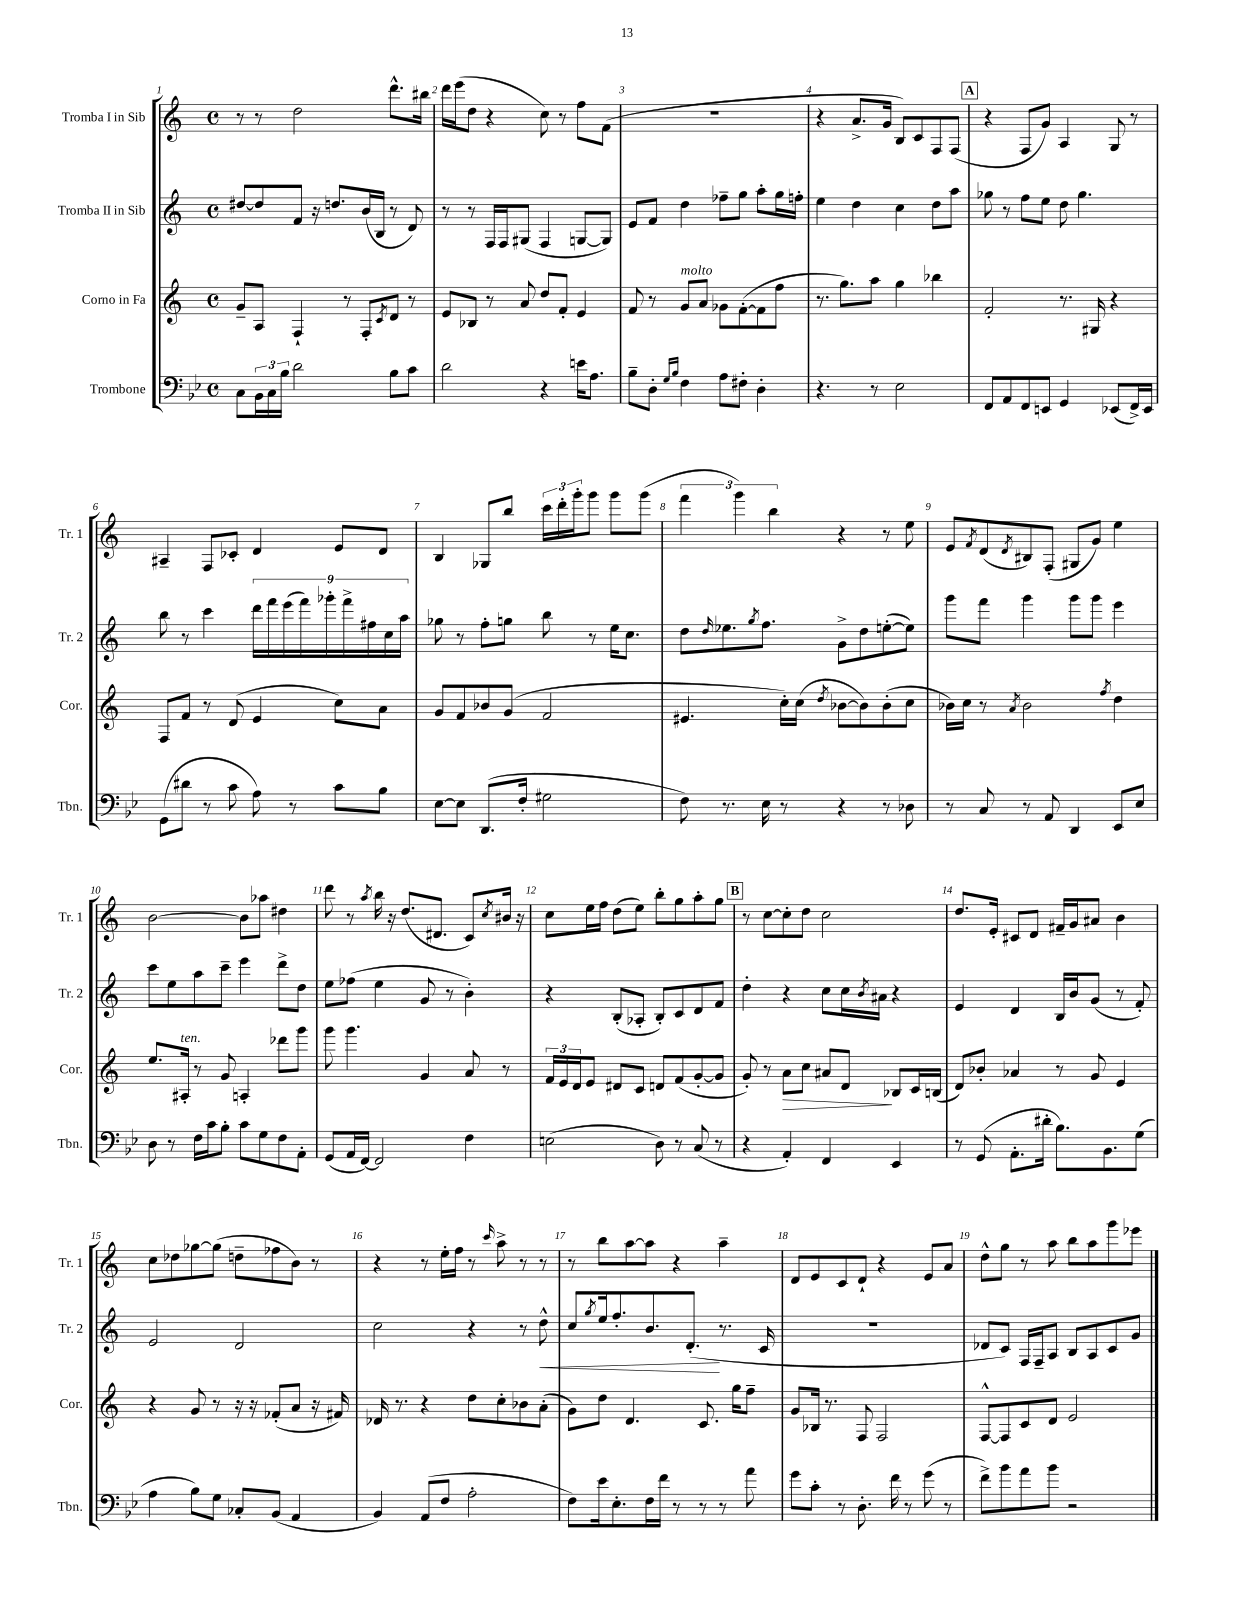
<<
\new StaffGroup <<
\new Staff = "s0" \with { instrumentName = "Tromba I in Sib" shortInstrumentName = "Tr. 1" } {
    \clef treble \key c \major \defaultTimeSignature \time 4/4
    r8 r8 d''2 d'''8.-^ bis''16 |
    d'''16 e'''16( d''8 r4 c''8) r8 f''8 f'8( |
    R1 |
    r4 a'8.-> g'16 b8) c'8 f8 f8( |
    \mark \markup { \box "A" } r4 f8 g'8) a4 g8 r8 |
    ais4-- f8 ces'8-. d'4 e'8 d'8 |
    b4 ges8 b''8 \tuplet 3/2 { c'''16 d'''16-. g'''16-. } g'''8 g'''8 g'''8( |
    \tuplet 3/2 { f'''4 g'''4) b''4 } r4 r8 e''8 |
    e'8 \acciaccatura { f'8 } d'8( \acciaccatura { d'8 } bis8) f8-.( gis8 g'8) e''4 |
    b'2~ b'8 aes''8 dis''4 |
    d'''8 r8 \acciaccatura { a''8 } b''16 r16 d''8.( dis'8. c'8) \acciaccatura { c''8 } bis'16 r16 |
    c''8 e''16 f''16 d''8( e''8) b''8-. g''8 a''8-. g''8 |
    \mark \markup { \box "B" } r8 c''8~ c''8-. d''8 c''2 |
    d''8. e'16-. cis'8 d'8 fis'16-- g'16 ais'8 b'4 |
    c''8 des''8 ges''8~ ges''8( d''8-- fes''8 b'8) r8 |
    r4 r8 e''16-. f''16 r8 \grace { c'''16 } a''8-> r8 r8 |
    r8 b''8 a''8~ a''8 r4 a''4-- |
    d'8 e'8 c'8 d'8-! r4 e'8 a'8 |
    d''8-^ g''8 r8 a''8 b''8 a''8 g'''8 ees'''8 \bar "|." |
}
\new Staff = "s1" \with { instrumentName = "Tromba II in Sib" shortInstrumentName = "Tr. 2" } {
    \clef treble \key c \major \defaultTimeSignature \time 4/4
    dis''8~ dis''8 f'8 r16 d''8. b'16( b16 r8 d'8) |
    r8 r8 f16 f16 gis8( f4 g8~ g8) |
    e'8 f'8 d''4 fes''8-- g''8 a''8-. g''16 f''16-. |
    e''4 d''4 c''4 d''8 a''8 |
    \mark \markup { \box "A" } ges''8 r8 f''8 e''8 d''8 ges''4. |
    b''8 r8 c'''4 \tuplet 9/8 { d'''16 f'''16 e'''16( f'''16) ges'''16-. f'''16-> fis''16 c''16 a''16 } |
    ges''8 r8 f''8-. g''8 b''8 r8 e''16 c''8. |
    d''8 \grace { d''16 } ees''8. \acciaccatura { g''8 } f''8. g'8-> d''8 e''8~-.( e''8) |
    g'''8 f'''8 g'''4 g'''8 g'''8 e'''4 |
    c'''8 e''8 a''8 c'''8-- e'''4 d'''8-> d''8 |
    e''8 fes''8( e''4 g'8 r8 b'4-.) |
    r4 b8-.( aes8-. b8-.) c'8 d'8 f'8 |
    \mark \markup { \box "B" } d''4-. r4 c''8 c''16 \acciaccatura { b'8 } ais'16 r4 |
    e'4 d'4 b16 b'16 g'8( r8 f'8-.) |
    e'2 d'2 |
    c''2 r4 r8 d''8-^\< |
    c''8 \acciaccatura { g''8 } e''16 f''8.-. b'8. d'8.-.\!( r8. c'16 |
    R1 |
    des'8 c'8) f16 f16-- a8 b8 a8 c'8 g'8 \bar "|." |
}
\new Staff = "s2" \with { instrumentName = "Corno in Fa" shortInstrumentName = "Cor." } {
    \clef treble \key c \major \defaultTimeSignature \time 4/4
    g'8-- a8 f4-! r8 f8-. \acciaccatura { c'8 } d'8 r8 |
    e'8 bes8 r8 a'8 d''8 f'8-. e'4 |
    f'8 r8 g'8^\markup { \italic "molto" } a'8 ges'8 f'8~-.( f'8 f''8 |
    r8. g''8.) a''8 g''4 bes''4 |
    \mark \markup { \box "A" } f'2-. r8. gis16 r4 |
    f8 f'8 r8 d'8( e'4 c''8) a'8 |
    g'8 f'8 bes'8 g'8( f'2 |
    eis'4. c''16-.) c''16( \acciaccatura { d''8 } bes'8~ bes'8) bes'8-.( c''8 |
    bes'16) c''16 r8 \acciaccatura { a'8 } bes'2 \acciaccatura { f''8 } d''4 |
    e''8. ais16-.^\markup { \italic "ten." } r8 g'8 a4-. des'''8 g'''8 |
    g'''8 g'''4. g'4 a'8 r8 |
    \tuplet 3/2 { f'16 e'16 d'16 } e'8 dis'8 c'8 d'8 f'8( g'8~-. g'8 |
    \mark \markup { \box "B" } g'8-.) r8 a'8\> c''8 ais'8 d'8\! bes8 c'16 b16( |
    d'8) bes'8-. aes'4 r8 g'8 e'4 |
    r4 g'8 r8 r16 r16 fes'8-.( a'8 r16 fis'16) |
    des'16 r8. r4 d''8 c''8-. bes'8 a'8-.( |
    g'8) d''8 d'4. c'8. g''16 f''8-- |
    g'8 bes16 r8. f8 f2 |
    f8~-^ f8 c'8 d'8 e'2 \bar "|." |
}
\new Staff = "s3" \with { instrumentName = "Trombone" shortInstrumentName = "Tbn." } {
    \clef bass \key bes \major \defaultTimeSignature \time 4/4
    c8 \tuplet 3/2 { bes,16 c16 bes16 } d'2 bes8 c'8 |
    d'2 r4 e'16 a8. |
    bes8-- d8-. \grace { g16 bes16 } f4 a8 fis8-. d4-. |
    r4. r8 ees2 |
    \mark \markup { \box "A" } f,8 a,8 f,8 e,8 g,4 ees,8( f,16->) ees,16 |
    g,8( dis'8 r8 c'8 a8) r8 c'8 bes8 |
    ees8~ ees8 d,8.( f16-. gis2 |
    f8) r8. ees16 r8 r4 r8 des8 |
    r8 c8 r8 a,8 d,4 ees,8 ees8 |
    d8 r8 f16 c'16 bes8-. c'8 g8 f8 a,8-. |
    g,8( a,16 f,16~) f,2 f4 |
    e2( d8) r8 c8( r8 |
    \mark \markup { \box "B" } r4 a,4-.) f,4 ees,4 |
    r8 g,8( a,8.-. dis'16-. bes8.) bes,8. g8( |
    a4 bes8) g8 ces8-. bes,8( a,4 |
    bes,4) a,8( f8 a2-. |
    f8) ees'16 ees8.-. f16 f'16 r8 r8 r8 a'8 |
    g'8 c'8-. r8 d8.-. f'16 r8 g'8( r8 |
    f'8->) bes'8 a'8 bes'8 r2 \bar "|." |
}
>>
>>
\layout { \context { \Score \override BarNumber.break-visibility = ##(#f #t #t) barNumberVisibility = #all-bar-numbers-visible } }
